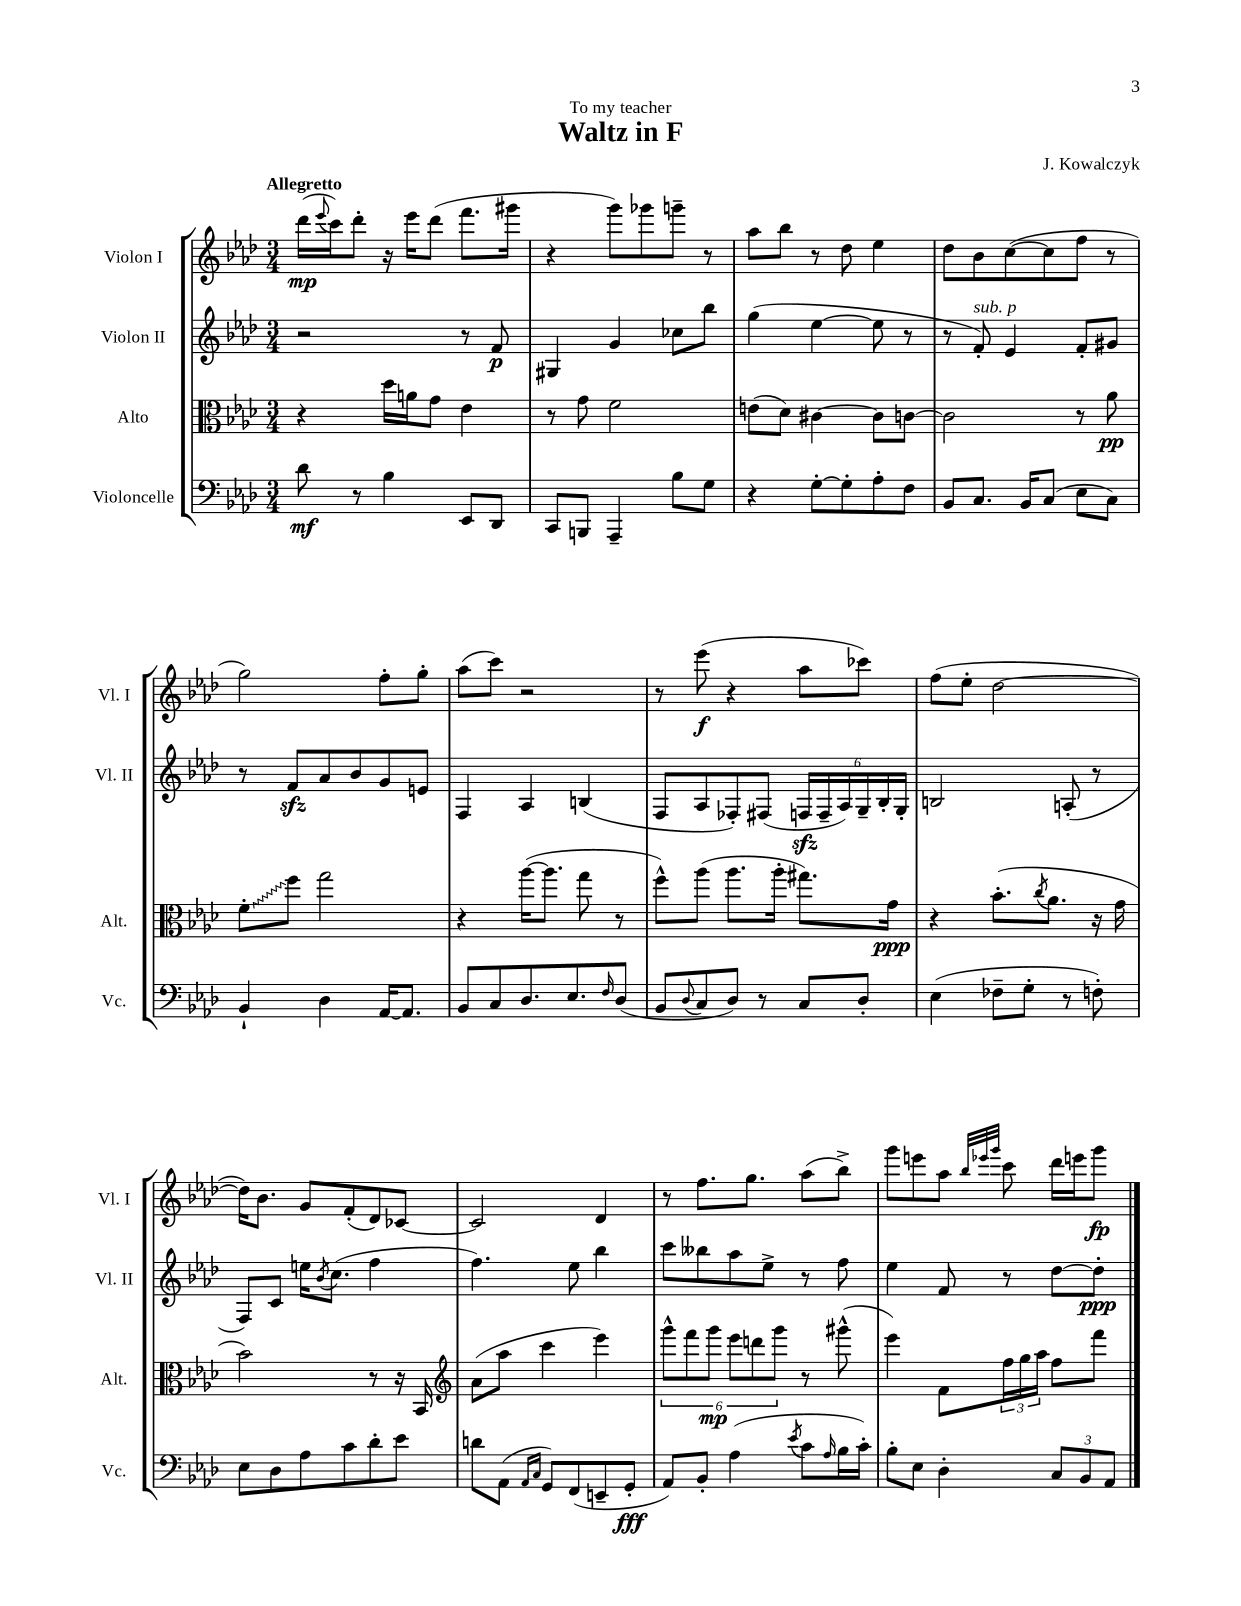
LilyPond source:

\header { title = "Waltz in F" composer = "J. Kowalczyk" dedication = "To my teacher" }
<<
\new StaffGroup <<
\new Staff = "s0" \with { instrumentName = "Violon I" shortInstrumentName = "Vl. I" } {
    \clef treble \key aes \major \numericTimeSignature \time 3/4 \tempo "Allegretto"
    des'''16\mp( \appoggiatura { ees'''8 } c'''16) des'''8-. r16 ees'''16 des'''8( f'''8. gis'''16 |
    r4 g'''8) ges'''8 g'''8-- r8 |
    aes''8 bes''8 r8 des''8 ees''4 |
    des''8 bes'8 c''8~( c''8 f''8 r8 |
    g''2) f''8-. g''8-. |
    aes''8( c'''8) r2 |
    r8 ees'''8\f( r4 aes''8 ces'''8) |
    f''8( ees''8-. des''2~ |
    des''16) bes'8. g'8 f'8-.( des'8) ces'8~ |
    ces'2 des'4 |
    r8 f''8. g''8. aes''8( bes''8->) |
    g'''8 e'''8 aes''8 \grace { bes''32 ees'''32 g'''32 } c'''8 des'''16 e'''16 g'''8\fp \bar "|." |
}
\new Staff = "s1" \with { instrumentName = "Violon II" shortInstrumentName = "Vl. II" } {
    \clef treble \key aes \major \numericTimeSignature \time 3/4
    r2 r8 f'8\p |
    gis4 g'4 ces''8 bes''8 |
    g''4( ees''4~ ees''8 r8 |
    r8 f'8-.^\markup { \italic "sub. p" }) ees'4 f'8-. gis'8 |
    r8 f'8\sfz aes'8 bes'8 g'8 e'8 |
    f4 aes4 b4( |
    f8 aes8 fes8-.) fis8( \tuplet 6/4 { f16\sfz f16-- aes16) g16-- bes16-. g16-. } |
    b2 a8-.( r8 |
    f8) c'8 e''16 \acciaccatura { bes'8 } c''8.( f''4 |
    f''4.) ees''8 bes''4 |
    c'''8 beses''8 aes''8 ees''8-> r8 f''8 |
    ees''4 f'8 r8 des''8~ des''8-.\ppp \bar "|." |
}
\new Staff = "s2" \with { instrumentName = "Alto" shortInstrumentName = "Alt." } {
    \clef alto \key aes \major \numericTimeSignature \time 3/4
    r4 des''16 a'16 g'8 ees'4 |
    r8 g'8 f'2 |
    e'8( des'8) cis'4~ cis'8 c'8~ |
    c'2 r8 aes'8\pp |
    \once \override Glissando.style = #'zigzag f'8-.\glissando f''8 g''2 |
    r4 aes''16~( aes''8. g''8 r8 |
    f''8-^) aes''8( aes''8. aes''16-. gis''8.) g'16\ppp |
    r4 bes'8.-.( \acciaccatura { c''8 } aes'8. r16 g'16 |
    bes'2) r8 r16 bes,16 |
    \clef treble aes'8( aes''8 c'''4 ees'''4) |
    \tuplet 6/4 { g'''8-^ f'''8 g'''8\mp ees'''8 d'''8 g'''8 } r8 gis'''8-^( |
    ees'''4) f'8 \tuplet 3/2 { f''16 g''16 aes''16 } f''8 f'''8 \bar "|." |
}
\new Staff = "s3" \with { instrumentName = "Violoncelle" shortInstrumentName = "Vc." } {
    \clef bass \key aes \major \numericTimeSignature \time 3/4
    des'8\mf r8 bes4 ees,8 des,8 |
    c,8 b,,8 aes,,4-- bes8 g8 |
    r4 g8~-. g8-. aes8-. f8 |
    bes,8 c8. bes,16 c8( ees8 c8) |
    bes,4-! des4 aes,16~ aes,8. |
    bes,8 c8 des8. ees8. \grace { f16 } des8( |
    bes,8 \appoggiatura { des8 } c8 des8) r8 c8 des8-. |
    ees4( fes8-- g8-. r8 f8-.) |
    ees8 des8 aes8 c'8 des'8-. ees'8 |
    d'8 aes,8( \grace { aes,16 c16 } g,8) f,8( e,8-- g,8-.\fff |
    aes,8) bes,8-. aes4( \acciaccatura { ees'8 } c'8 \grace { aes16 } bes16 c'16-.) |
    bes8-. ees8 des4-. \tuplet 3/2 { c8 bes,8 aes,8 } \bar "|." |
}
>>
>>
\layout { \context { \Score \remove "Bar_number_engraver" } }
